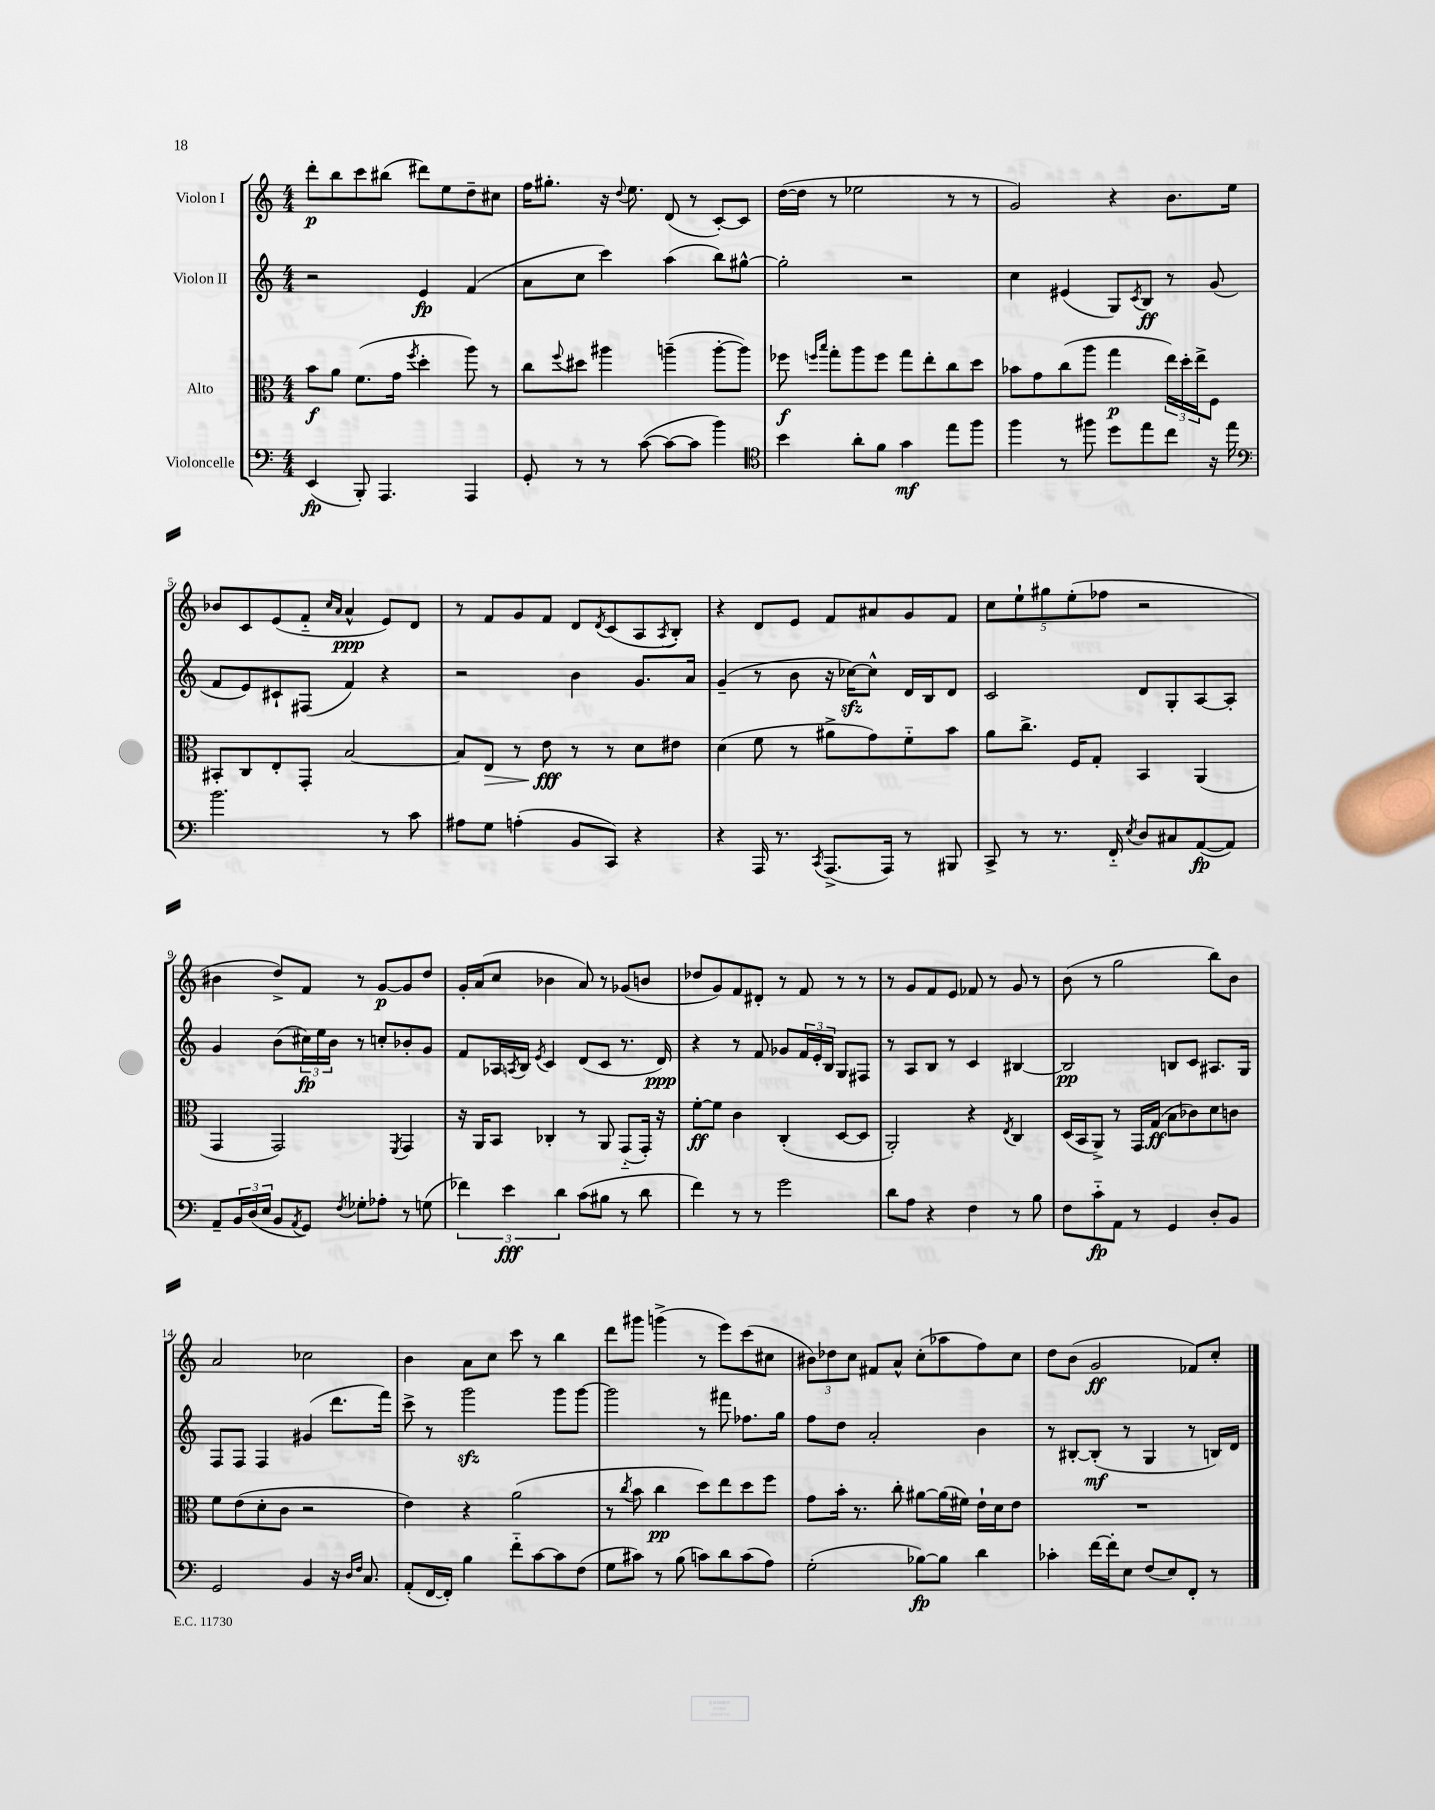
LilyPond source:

<<
\new StaffGroup <<
\new Staff = "s0" \with { instrumentName = "Violon I" } {
    \clef treble \key c \major \numericTimeSignature \time 4/4
    d'''8-.\p b''8 c'''8 bis''8( dis'''8) e''8 d''8-- cis''8 |
    f''16 gis''8.-. r16 \appoggiatura { d''8 } e''8. d'8( r8 c'8~-.) c'8 |
    d''16~( d''16 r8 ees''2 r8 r8 |
    g'2) r4 b'8. e''16 |
    bes'8 c'8 e'8( f'8-_ \grace { c''16 a'16 } a'4-^\ppp e'8) d'8 |
    r8 f'8 g'8 f'8 d'8 \acciaccatura { d'8 } c'8( a8 \acciaccatura { a8 } b8-.) |
    r4 d'8 e'8 f'8 ais'8 g'8 f'8 |
    \tuplet 5/4 { c''8 e''8-! gis''8 e''8-.( fes''8 } r2 |
    bis'4 d''8->) f'8 r8 g'8~\p g'8 d''8 |
    g'16-. a'16( c''8 bes'4 a'8) r8 ges'8( b'8 |
    des''8 g'8) f'8 dis'8-. r8 f'8 r8 r8 |
    r8 g'8 f'8 e'8 fes'8 r8 g'8 r8 |
    b'8( r8 g''2 b''8) b'8 |
    a'2 ces''2 |
    b'4 a'8 c''8 c'''8 r8 b''4 |
    d'''8 gis'''8 g'''4->( r8 e'''8) c'''8( cis''8 |
    \tuplet 3/2 { bis'8) des''8 c''8 } fis'8 a'8-^ c''8-.( aes''8 f''8) c''8 |
    d''8 b'8( g'2\ff fes'8) c''8-. \bar "|." |
}
\new Staff = "s1" \with { instrumentName = "Violon II" } {
    \clef treble \key c \major \numericTimeSignature \time 4/4
    r2 e'4\fp f'4( |
    a'8 c''8 c'''4) a''4( b''8) gis''8~-^ |
    gis''2-. r2 |
    c''4 eis'4( g8) \acciaccatura { c'8 } b8\ff r8 g'8( |
    f'8 e'8) cis'8-! fis8( f'4) r4 |
    r2 b'4 g'8. a'16 |
    g'4--( r8 b'8 r16 ces''16~\sfz) ces''8-^ d'16 b16 d'8 |
    c'2 d'8 g8-. a8~ a8-. |
    g'4 b'8( \tuplet 3/2 { cis''16\fp) e''16 b'16 } r8 c''8-. bes'8-. g'8 |
    f'8 aes16 \acciaccatura { a8 } b16 \acciaccatura { e'8 } c'4 d'8( c'8 r8. d'16\ppp) |
    r4 r8 f'8 ges'8 \tuplet 3/2 { f'16 e'16-. b16 } g8 fis8 |
    r8 a8 b8 r8 c'4 bis4~ |
    bis2\pp b8 c'8 ais8. g16 |
    f8 f8 f4 gis'4( d'''8. f'''16) |
    c'''8-> r8 g'''2\sfz g'''8 g'''8~ |
    g'''2 r8 fis'''8 fes''8. g''16 |
    f''8 d''8 a'2-. b'4 |
    r8 bis8~-. bis8-.\mf( r8 g4 r8 b16) d'16 \bar "|." |
}
\new Staff = "s2" \with { instrumentName = "Alto" } {
    \clef alto \key c \major \numericTimeSignature \time 4/4
    b'8\f a'8 f'8.( g'16 \acciaccatura { f''8 } d''4-. a''8) r8 |
    c''8 \appoggiatura { f''8 } dis''8 ais''4 a''4--( a''8~-. a''8) |
    fes''8\f \grace { f''16 b''16 } g''8-. a''8 f''8 g''8 e''8-. c''8 d''8 |
    bes'8 g'8 c''8( a''8 g''4\p \tuplet 3/2 { e''16) d''16-. e''16-> } f8 |
    bis,8-. c8 e8-. g,8-. b2~ |
    b8 e8\> r8 e'8\fff\! r8 r8 d'8 eis'8 |
    d'4( f'8 r8 ais'8-> g'8) f'8-_ b'8 |
    a'8 c''8.-> f16 g8-. b,4 a,4( |
    g,4 g,2) \acciaccatura { f,8 } g,4 |
    r16 a,16 b,8 ces4-. r8 a,8 g,8-_( g,16-.) r16 |
    f'8~-.\ff f'8 c'4 c4-.( d8~ d8 |
    a,2-.) r4 \acciaccatura { e8 } c4 |
    d16( b,16 a,8->) r8 g,16 g16\ff( b8 ces'8) d'8 c'8 |
    f'8 e'8( d'8-. c'8 r2 |
    e'4) r4 a'2( |
    r8 \acciaccatura { c''8 } b'8 c''4\pp d''8) e''8 d''8 f''8 |
    g'8 b'16-. r8. c''8-. ais'8~ ais'16( fis'16) e'16-! d'16 e'8 |
    R1 \bar "|." |
}
\new Staff = "s3" \with { instrumentName = "Violoncelle" } {
    \clef bass \key c \major \numericTimeSignature \time 4/4
    e,4\fp( b,,8-.) a,,4. a,,4 |
    g,8-. r8 r8 c'8~( c'8~ c'8 b'4) |
    \clef tenor b'4 a'8-. f'8 g'4\mf e''8 f''8 |
    f''4 r8 fis''8 d''8 e''8 c''8 r16 e''16 |
    \clef bass b'2. r8 c'8 |
    ais8 g8 a4-.( b,8 c,8) r4 |
    r4 a,,16 r8. \acciaccatura { c,8 } a,,8.->( a,,16) r8 bis,,8 |
    c,8-> r8 r8. f,16-_ \acciaccatura { e8 } d8 cis8 a,8~\fp( a,8) |
    a,8-- \tuplet 3/2 { b,16 d16( e16 } b,8 \acciaccatura { a,8 } g,8) \acciaccatura { f8 } ges8-. aes8-. r8 g8( |
    \tuplet 3/2 { fes'4) e'4\fff d'4 } c'8( bis8 r8 d'8 |
    f'4) r8 r8 g'2 |
    d'8 a8 r4 f4 r8 b8 |
    f8 c'8-_\fp a,8 r8 g,4 d8-. b,8 |
    g,2 b,4 r16 \grace { d16 f16 } c8. |
    a,8-.( f,16~ f,16-.) b4 f'8-_ c'8~ c'8 f8( |
    g8 cis'8) r8 b8( c'8) d'8 c'8( a8) |
    g2-.( bes8~\fp) bes8 d'4 |
    ces'4-. f'16~ f'16-. e8 f8( e8) f,8-. r8 \bar "|." |
}
>>
>>
